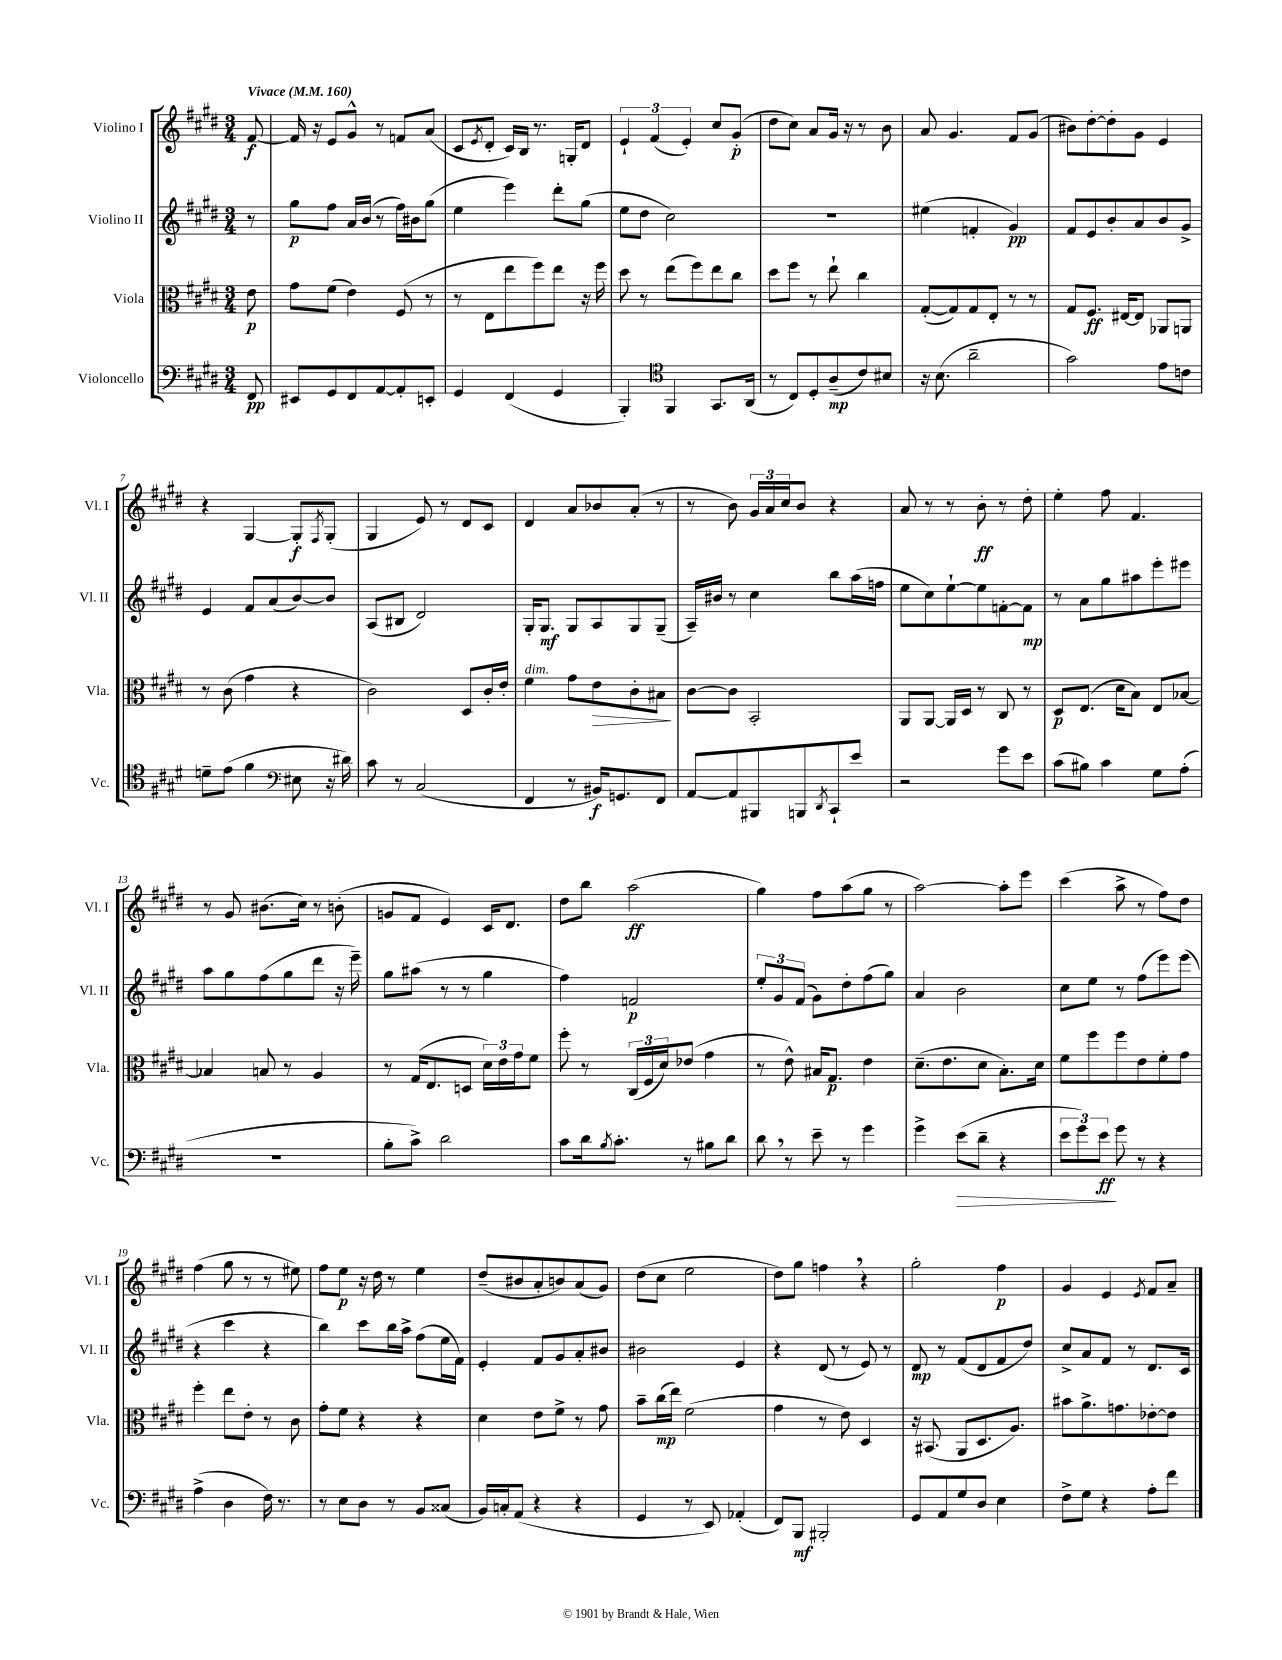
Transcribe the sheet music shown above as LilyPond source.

<<
\new StaffGroup <<
\new Staff = "s0" \with { instrumentName = "Violino I" shortInstrumentName = "Vl. I" } {
    \clef treble \key e \major \numericTimeSignature \time 3/4 \partial 8 \tempo "Vivace" 4 = 160
    fis'8~\f |
    fis'16 r16 e'8 gis'8-^ r8 f'8 a'8( |
    cis'8 \acciaccatura { e'8 } dis'8-. cis'16) b16 r8. g16-. dis'8 |
    \tuplet 3/2 { e'4-! fis'4( e'4-.) } cis''8 gis'8-.\p( |
    dis''8 cis''8) a'8 gis'16 r16 r8 b'8 |
    a'8 gis'4. fis'8 gis'8( |
    bis'8) dis''8~-. dis''8-. gis'8 e'4 |
    r4 gis4~ gis8-.\f \acciaccatura { fis8 } gis8-.( |
    gis4 e'8) r8 dis'8 cis'8 |
    dis'4 a'8 bes'8 a'8-.( r8 |
    r8 b'8) \tuplet 3/2 { gis'16 a'16 cis''16 } b'8 r4 |
    a'8 r8 r8 b'8-.\ff r8 dis''8-. |
    e''4-. fis''8 fis'4. |
    r8 gis'8 bis'8.( cis''16) r8 b'8-.( |
    g'8 fis'8 e'4) cis'16 dis'8. |
    dis''8 b''8 a''2\ff( |
    gis''4) fis''8 a''8( gis''8 r8 |
    a''2~) a''8-. e'''8 |
    cis'''4( a''8-> r8 fis''8) dis''8 |
    fis''4( gis''8 r8 r8 eis''8) |
    fis''8 e''8\p r16 dis''16 r8 e''4 |
    dis''8--( bis'8 a'8-. b'8) a'8( gis'8) |
    dis''8( cis''8 e''2 |
    dis''8) gis''8 f''4 \breathe r4 |
    gis''2-. fis''4\p |
    gis'4 e'4 \acciaccatura { e'8 } fis'8 a'8-- \bar "|." |
}
\new Staff = "s1" \with { instrumentName = "Violino II" shortInstrumentName = "Vl. II" } {
    \clef treble \key e \major \numericTimeSignature \time 3/4 \partial 8
    r8 |
    gis''8\p fis''8 a'16 b'16( r8 fis''16) bis'16 gis''8( |
    e''4 e'''4) dis'''8-. gis''8( |
    e''8 dis''8 cis''2) |
    R2. |
    eis''4( f'4-. gis'4\pp) |
    fis'8 e'8 b'8-. a'8 b'8 gis'8-> |
    e'4 fis'8 a'8( b'8~) b'8 |
    a8( bis8 dis'2) |
    gis16-. gis8.\mf gis8 a8 gis8 gis8--( |
    a16--) bis'16 r8 cis''4 b''8 a''16( f''16 |
    e''8 cis''8) e''8~-! e''8 f'8~-. f'8\mp |
    r8 a'8 gis''8 ais''8 e'''8-. eis'''8 |
    a''8 gis''8 fis''8( gis''8 dis'''8 r16 e'''16--) |
    gis''8 ais''8( r8 r8 gis''4 |
    fis''4) f'2\p |
    \tuplet 3/2 { e''8-. gis'8 fis'8( } gis'8) dis''8-. fis''8( gis''8) |
    a'4 b'2 |
    cis''8 e''8 r8 fis''8( e'''8) e'''8( |
    r4 cis'''4 r4 |
    b''4) cis'''8 b''16 a''16-> fis''8( e''16 fis'16) |
    e'4-. fis'8 gis'8 a'8-. bis'8 |
    bis'2 e'4 |
    r4 dis'8( r8 e'8) r8 |
    dis'8\mp r8 fis'8( dis'8 fis'8 dis''8) |
    cis''8-> a'8 fis'8 r8 dis'8. cis'16 \bar "|." |
}
\new Staff = "s2" \with { instrumentName = "Viola" shortInstrumentName = "Vla." } {
    \clef alto \key e \major \numericTimeSignature \time 3/4 \partial 8
    e'8\p |
    gis'8 fis'8( e'4) fis8( r8 |
    r8 e8 e''8 fis''8) e''8 r16 fis''16 |
    dis''8 r8 e''8( fis''8) e''8 cis''8 |
    dis''8 fis''8 r8 e''8-! cis''4 |
    gis8~-.( gis8) gis8 e8-. r8 r8 |
    gis8 fis8.\ff eis16~ eis8 aes,8 a,8 |
    r8 cis'8( gis'4 r4 |
    cis'2) dis8 cis'16-. e'16-. |
    fis'4^\markup { \italic "dim." } gis'8 e'8\> cis'8-. bis8\! |
    cis'8~ cis'8 b,2-. |
    a,8 a,8~ a,16 dis16 r8 cis8 r8 |
    dis8\p e8.( dis'16 b8) e8 bes8~ |
    bes4 b8 r8 a4 |
    r8 gis16( e8. d8 \tuplet 3/2 { dis'16) e'16 gis'16 } fis'8 |
    fis''8-. r8 \tuplet 3/2 { cis16( fis16 dis'16) } ees'8( gis'4 |
    r8 e'8-^) bis16 gis8.\p e'4 |
    dis'8.--( e'8. dis'8 b8.-.) dis'16 |
    fis'8 fis''8 fis''8 e'8 fis'8-. gis'8 |
    fis''4-. e''8 e'8-. r8 cis'8 |
    gis'8-. fis'8 r4 r4 |
    dis'4 e'8 fis'8-> r8 gis'8 |
    b'8-- cis''16\mp( e''16) fis'2( |
    gis'4 r8 e'8) dis4 |
    r16 bis,8.( a,8 dis8. a8.) |
    bis'8 a'8.-> g'8. ees'8~-. ees'8 \bar "|." |
}
\new Staff = "s3" \with { instrumentName = "Violoncello" shortInstrumentName = "Vc." } {
    \clef bass \key e \major \numericTimeSignature \time 3/4 \partial 8
    fis,8\pp |
    eis,8 gis,8 fis,8 a,8~ a,8-. e,8-. |
    gis,4 fis,4( gis,4 |
    b,,4-.) \clef tenor fis,4 gis,8. a,16( |
    r8 cis8) dis8-. a8--\mp( cis'8) bis8 |
    r16 b8.( a'2-- |
    gis'2) e'8 c'8 |
    d'8-- e'8( fis'4 \clef bass eis8 r16 dis'16) |
    cis'8 r8 cis2( |
    fis,4 r8 bis,16\f) g,8. fis,8 |
    a,8~ a,8 bis,,8 b,,8 \acciaccatura { dis,8 } cis,8-! e'8 |
    r2 gis'8 e'8 |
    cis'8( bis8) cis'4 gis8 a8-.( |
    R2. |
    b8-. cis'8->) dis'2 |
    cis'8 dis'16 \acciaccatura { b8 } cis'8.-. r8 bis8 dis'8 |
    dis'8 \breathe r8 e'8-- r8 gis'4 |
    gis'4-> e'8\>( dis'8-- r4 |
    \tuplet 3/2 { e'8 gis'8) e'8\ff\! } gis'8 r8 r4 |
    a4->( dis4 fis16) r8. |
    r8 e8 dis8 r8 b,8 cisis8( |
    b,16) c16-. a,8( r4 r4 |
    gis,4 r8 e,8) aes,4-.( |
    fis,8) b,,8\mf bis,,2-. |
    gis,8 a,8 gis8 dis8 e4 |
    fis8-> gis8 r4 a8-. fis'8 \bar "|." |
}
>>
>>
